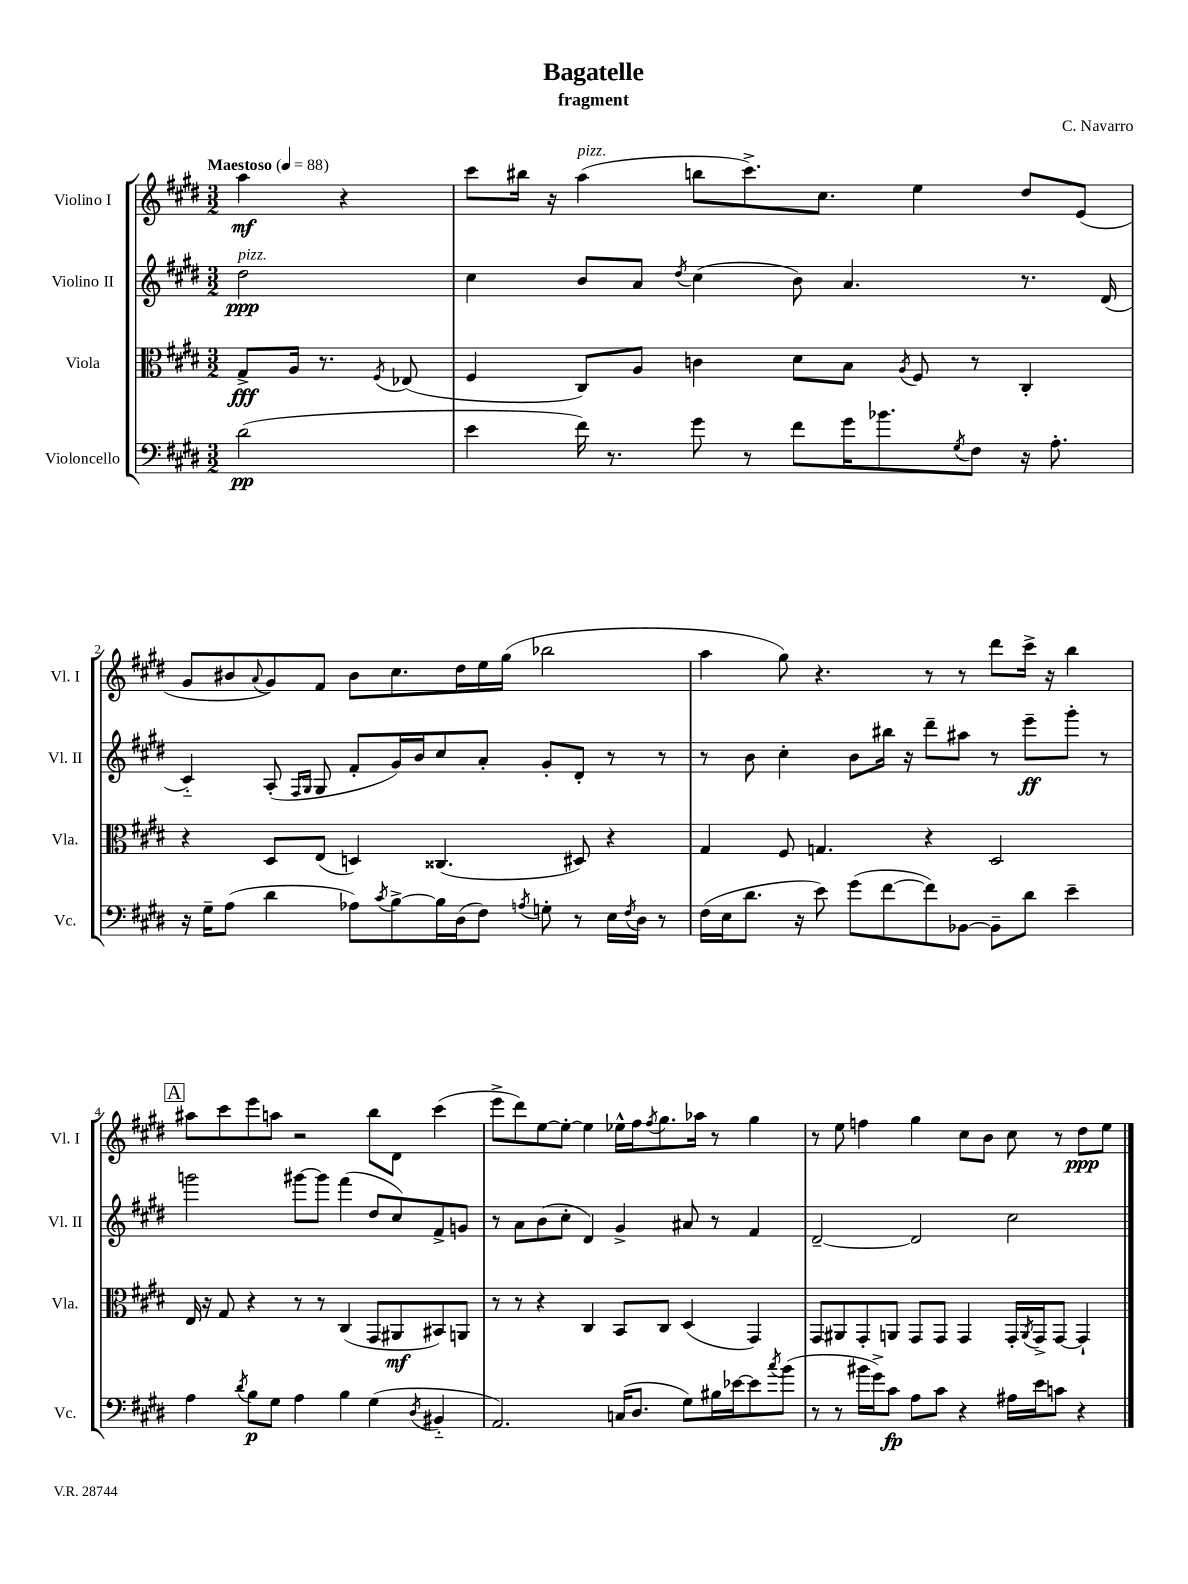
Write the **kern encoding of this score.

**kern	**kern	**kern	**kern
*staff4	*staff3	*staff2	*staff1
*clefF4	*clefC3	*clefG2	*clefG2
*k[f#c#g#d#]	*k[f#c#g#d#]	*k[f#c#g#d#]	*k[f#c#g#d#]
*M3/2	*M3/2	*M3/2	*M3/2
*MM88	*MM88	*MM88	*MM88
(2d#	8G#^	2dd#	4aa
.	16A	.	.
.	8.r	.	.
.	.	.	4r
.	8qF#	.	.
.	(8E-	.	.
=	=	=	=
4e	4F#	4cc#	8ccc#
.	.	.	16bb#
.	.	.	16r
16f#)	8C#)	8b	(4aa
8.r	.	.	.
.	8A	8a	.
.	.	8qdd#	.
8g#	4c	(4cc#	8bb
8r	.	.	8.ccc#^)
8f#	8d#	8b)	.
.	.	.	8.cc#
16g#	8B	4.a	.
8.b-	.	.	.
.	8qA	.	.
.	8F#	.	4ee
8qG#	.	.	.
8F#	8r	.	.
16r	4C#'	8.r	8dd#
8.A'	.	.	.
.	.	.	(8e
.	.	(16d#	.
=	=	=	=
16r	4r	4c#'~)	8g#
16G#~	.	.	.
(8A	.	.	8b#
.	.	.	8qqa
4d#	8D#	(8A'	8g#)
.	.	16qqF#	.
.	.	16qqG#	.
.	(8E	8G#	8f#
8A-)	4D)	8f#'	8b#
8qc#	.	.	.
[8B^	.	16g#)	8.cc#
.	.	16b	.
16B]	(4.C##	8cc#	.
(16D#	.	.	16dd#
8F#)	.	8a'	16ee
.	.	.	(16gg#
8qA	.	.	.
8G'	.	8g#'	2bb-
8r	8D#)	8d#'	.
16E	4r	8r	.
8qF#	.	.	.
16D#	.	.	.
8r	.	8r	.
=	=	=	=
(16F#	4G#	8r	4aa
16E	.	.	.
8.d#	.	8b	.
.	8F#	4cc#'	8gg#)
16r	.	.	.
8e)	4.G	.	4.r
(8g#	.	8b	.
[8f#	.	16bb#	.
.	.	16r	.
8f#])	4r	8ddd#~	8r
[8BB-	.	8aa#	8r
8BB-~]	2D#	8r	8ddd#
8d#	.	8eee~	16ccc#^
.	.	.	16r
4e~	.	8ggg#'	4bb
.	.	8r	.
=	=	=	=
4A	16E	2ggg	8aa#
.	16r	.	.
.	8G#	.	8ccc#
8qd#	.	.	.
8B	4r	.	8eee
8G#	.	.	8aa
4A	8r	[8ggg#	2r
.	8r	8ggg#]	.
4B	(4C#	(4fff#	.
(4G#	8GG#	8dd#	8bb
.	8AA#	8cc#)	8d#
8qD#	.	.	.
4BB#'~	8BB#)	8f#^	(4ccc#
.	8AA	8g	.
=	=	=	=
2.AA)	8r	8r	8eee^
.	8r	8a	8ddd#)
.	4r	(8b	[8ee
.	.	8cc#'	8ee'_
.	4C#	4d#)	4ee]
(16C	8BB	4g#^	16ee-^^
8.D#	.	.	16ff#
.	.	.	8qff#
.	8C#	.	8.gg#
8G#)	(4D#	8a#	.
.	.	.	16aa-
16B#	.	8r	8r
[16e-	.	.	.
8e-]	4GG#)	4f#	4gg#
8qcc#	.	.	.
(8b	.	.	.
=	=	=	=
8r	8GG#	[2d#~	8r
8r	8AA#	.	8ee
16b#	8GG#'	.	4ff
16g#^)	.	.	.
8c#	8AA	.	.
8A	8GG#	2d#]	4gg#
8c#	8GG#	.	.
4r	4GG#	.	8cc#
.	.	.	8b
16A#	16GG#'	2cc#	8cc#
.	8qAA	.	.
16e	16GG#^	.	.
8c	[8GG#	.	8r
4r	4GG#`]	.	8dd#
.	.	.	8ee
==	==	==	==
*-	*-	*-	*-
